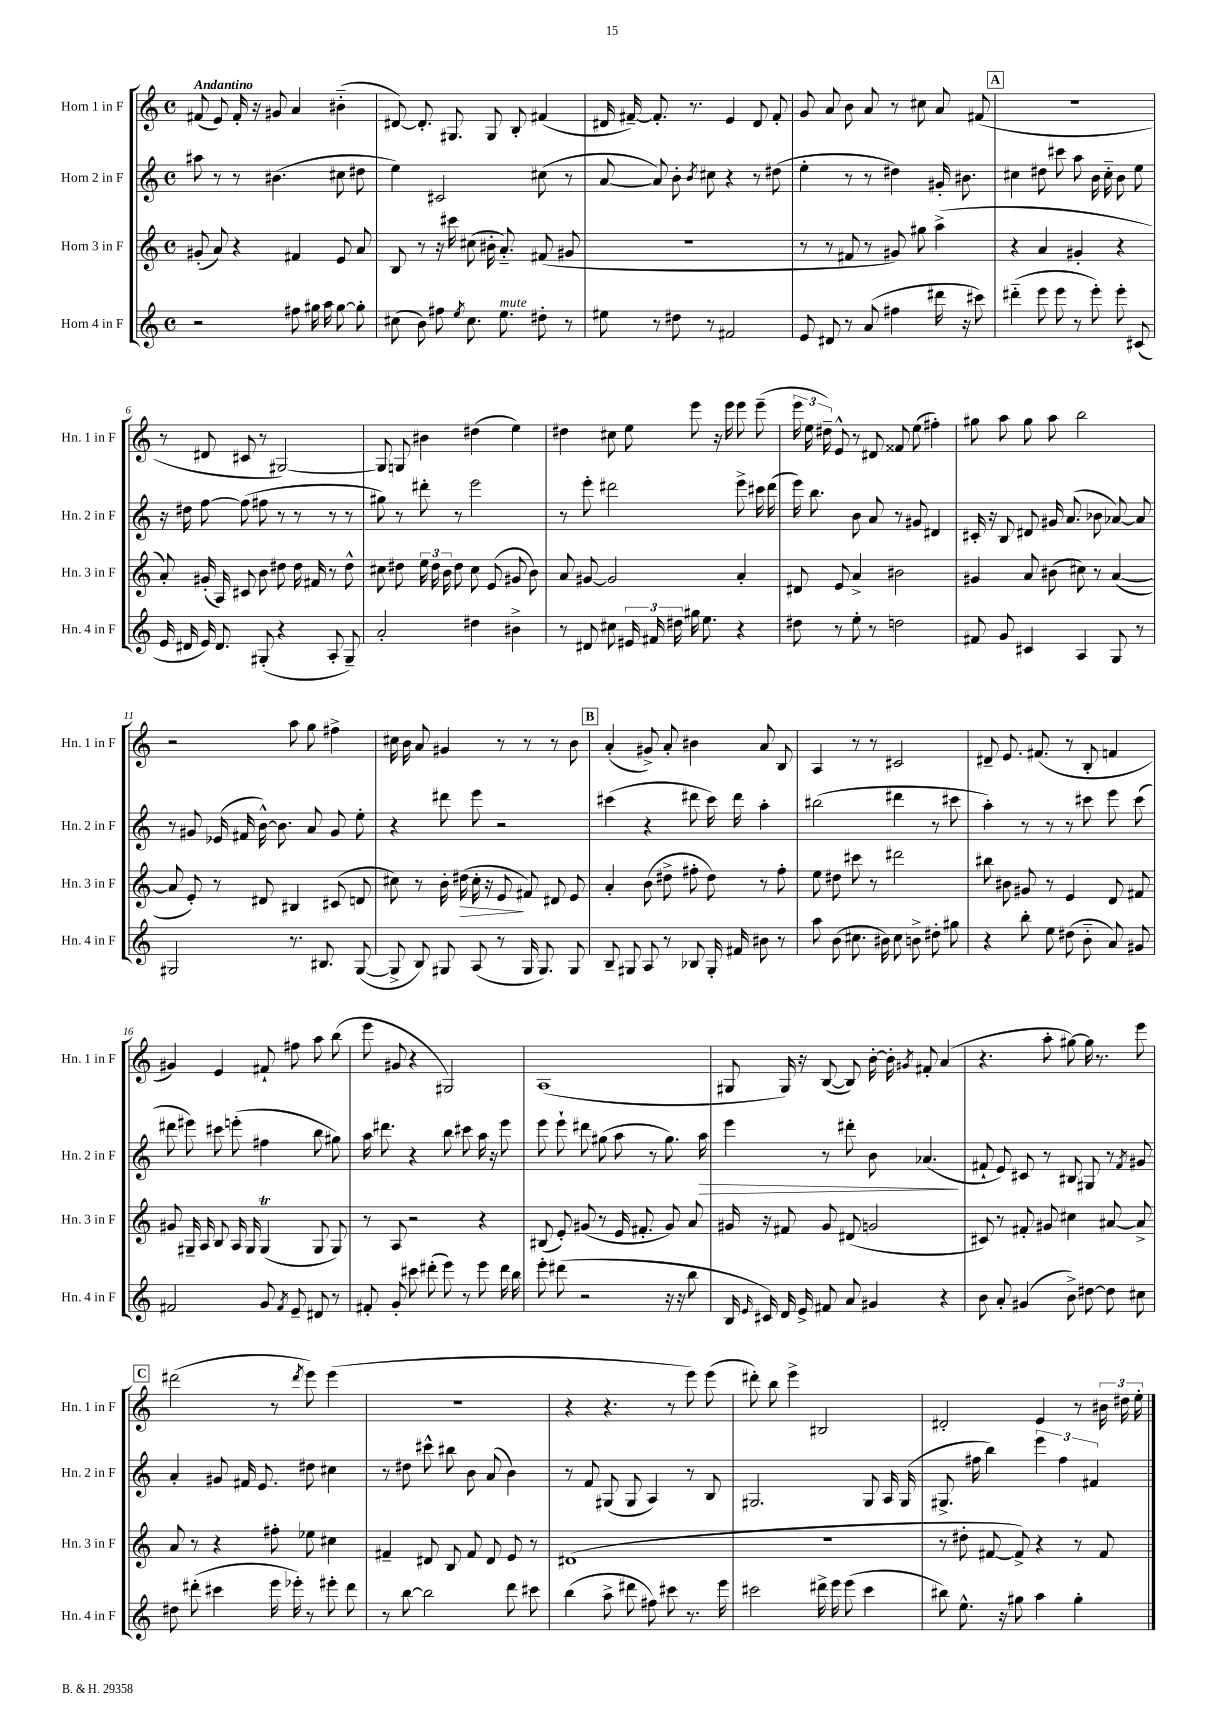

**kern	**kern	**dynam	**kern	**dynam	**kern
*part4	*part3	*part3	*part2	*part2	*part1
*staff4	*staff3	*staff3	*staff2	*staff2	*staff1
*I"Horn 4 in F	*I"Horn 3 in F	*	*I"Horn 2 in F	*	*I"Horn 1 in F
*I'Hn. 4 in F	*I'Hn. 3 in F	*	*I'Hn. 2 in F	*	*I'Hn. 1 in F
*clefG2	*clefG2	*	*clefG2	*	*clefG2
*k[]	*k[]	*	*k[]	*	*k[]
*M4/4	*M4/4	*	*M4/4	*	*M4/4
*met(c)	*met(c)	*	*met(c)	*	*met(c)
=1	=1	=1	=1	=1	=1
!	!	!	!	!	!LO:TX:a:B:t=Andantino
2r	(8g#X'/	.	8aa#X\	.	(8f#X/
.	8a/)	.	8r	.	8e/)
.	4r	.	8r	.	16f#'/
.	.	.	.	.	16r
.	.	.	(4.b#X\	.	8g#X/
8ff#X\	4f#X/	.	.	.	4a/
16gg#X\	.	.	.	.	.
16aa\	.	.	.	.	.
[8gg#\	8e/	.	8cc#X\	.	(4b#X\
8gg#'\]	8a/	.	8dd#X\	.	.
=2	=2	=2	=2	=2	=2
(8cc#X\	8B/	.	4ee\)	.	[8d#X/)
8b\)	8r	.	.	.	8.d#'/]
8ff#X\	16r	.	2c#X/	.	.
.	16ccc#X\	.	.	.	8.G#X/
8qee/	.	.	.	.	.
8.cc#\	(8cc#X\	.	.	.	.
.	16b#X'\	.	.	.	8G#/
!LO:TX:a:i:t=mute	!	!	!	!	!
8.ee\	8.a/)	.	.	.	.
.	.	.	.	.	8B'/
8dd#X'\	(8f#X/	.	(8cc#X\	.	(4f#X/
8r	8g#X/	.	8r	.	.
=3	=3	=3	=3	=3	=3
8ee#X\	1r	.	[8a/	.	16d#X/
.	.	.	.	.	[16f#X~/)
8r	.	.	8a/])	.	8.f#'/]
8dd#X\	.	.	8b'\	.	.
.	.	.	.	.	8.r
.	.	.	8qb/	.	.
8r	.	.	8cc#X\	.	.
2f#X/	.	.	4r	.	4e/
.	.	.	8r	.	8d#/
.	.	.	(8dd#X\	.	8f#'/
=4	=4	=4	=4	=4	=4
8e/	8r	.	4ee'\	.	8g/
8d#X/	8r	.	.	.	8a/
8r	8f#X/	.	8r	.	8b\
(8a/	8r	.	8r	.	8a/
4ff#X\	8g#X/)	.	4dd#X\)	.	8r
.	8gg#X\	.	.	.	8cc#X\
16ddd#X\	(4aa^\	.	16g#X'/	.	8a/
16r	.	.	8.b#X\	.	.
8ccc#X\)	.	.	.	.	(8f#X/
!!LO:REH:place=s1:t=A
=5	=5	=5	=5	=5	=5
(4ddd#X\	4r	.	4cc#X\	.	1r
8eee\	4a/	.	8dd#X\	.	.
8eee\	.	.	8ccc#X\	.	.
8r	4g#X'/	.	8aa\	.	.
8eee'\)	.	.	16b\	.	.
.	.	.	16cc#\	.	.
8eee'\	4r	.	8b\	.	.
(8c#X/	.	.	8ee\	.	.
!!LO:LB:g=z
=6	=6	=6	=6	=6	=6
16e/	8a'/)	.	16r	.	8r
16d#X/	.	.	16dd#X\	.	.
16e/)	(16g#X'/	.	[8ff\	.	8d#X/
8.d#/	16A/)	.	.	.	.
.	8c#X/	.	(8ff\]	.	8c#X/
(8G#X'/	8b\	.	8ff#X\	.	8r
4r	8dd#X\	.	8r	.	[2G#X/)
.	16dd#\	.	8r	.	.
.	16f#X/	.	.	.	.
8A'/	8r	.	8r	.	.
8G#~/)	8dd#^^\	.	8r	.	.
=7	=7	=7	=7	=7	=7
2a'/	8cc#X\	.	8gg#X\)	.	8G#/]
.	8dd#X\	.	8r	.	8Gn/
.	24ee\	.	8ddd#X'\	.	4b#X\
.	24dd#\	.	.	.	.
.	24b\	.	.	.	.
.	8dd#\	.	8r	.	.
4dd#X\	8cc#\	.	2eee\	.	(4dd#X\
.	(8e/	.	.	.	.
4b#X^\	8g#X/	.	.	.	4ee\)
.	8b\)	.	.	.	.
=8	=8	=8	=8	=8	=8
8r	8a/	.	8r	.	4dd#X\
8d#X/	[8g#X/	.	8eee'\	.	.
8cc#X\	2g#/]	.	2ddd#X\	.	8cc#X\
24e#X/	.	.	.	.	8ee\
24f#X/	.	.	.	.	.
24dd#X\	.	.	.	.	.
16gg#X\	.	.	.	.	8eee\
8.ee\	.	.	.	.	.
.	.	.	.	.	16r
.	.	.	.	.	16eee\
4r	4a'/	.	8eee^\	.	8eee\
.	.	.	16ccc#X\	.	(8eee~\
.	.	.	(16ddd#\	.	.
=9	=9	=9	=9	=9	=9
8dd#X\	8d#X/	.	16eee\)	.	24eee\
.	.	.	.	.	24ee\
.	.	.	8.bb\	.	.
.	.	.	.	.	24dd#X~\)
8r	8e/	.	.	.	8e^^/
8ee'\	4a^/	.	8b\	.	8r
8r	.	.	8a/	.	8d#X/
2ddn\	2b#X\	.	8r	.	8f##X/
.	.	.	8g#X/	.	(8ee\
.	.	.	4d#X/	.	4ff#X'\)
=10	=10	=10	=10	=10	=10
8f#X/	4g#X/	.	16c#X'/	.	8gg#X\
.	.	.	16r	.	.
8g/	.	.	8B/	.	8aa\
4c#X/	8a/	.	8d#X/	.	8gg#\
.	(8b#X\	.	16g#X/	.	8aa\
.	.	.	(8.a/	.	.
4A/	8cc#X\)	.	.	.	2bb\
.	8r	.	8b-X\	.	.
8G/	([4a/	.	[8a-X/)	.	.
8r	.	.	8a-/]	.	.
!!LO:LB:g=z
=11	=11	=11	=11	=11	=11
2G#X/	8a/]	.	8r	.	2r
.	8e'/)	.	8g#X/	.	.
.	8r	.	(16e-X/	.	.
.	.	.	16f#X/	.	.
.	8d#X/	.	[16b^^\)	.	.
.	.	.	8.b\]	.	.
8.r	4B#X/	.	.	.	8aa\
.	.	.	8a/	.	8gg\
8.B#X/	.	.	.	.	.
.	(8c#X/	.	8g#/	.	4ff#X^\
([8G#/	8dn/	.	8ee'\	.	.
=12	=12	=12	=12	=12	=12
8G#^/]	8cc#X\)	.	4r	.	16cc#X\
.	.	.	.	.	16b\
8B/)	8r	.	.	.	8a/
8G#X/	16b'\	.	8ddd#X\	.	4g#X/
!	!	!LO:HP:b	!	!	!
.	(16dd#X\	>	.	.	.
(8A/	16cc#'\	.	8eee\	.	.
.	16r	.	.	.	.
8r	8e/	.	2r	.	8r
16G#/	8f#X/)	]	.	.	8r
8.G#/)	.	.	.	.	.
.	8d#X/	.	.	.	8r
8G#/	8e/	.	.	.	8b\
!!LO:REH:place=s1:t=B
=13	=13	=13	=13	=13	=13
8B~/	4a'/	.	(4ccc#X\	.	(4a'/
8G#X/	.	.	.	.	.
8A/	(8b\	.	4r	.	8g#X^/)
8r	8dd#X^\	.	.	.	8a'/
8B-X/	8ff#X'\	.	8ddd#X\	.	4b#X\
16G#'/	8dd#\)	.	16ccc#\)	.	.
16f#X/	.	.	16ddd#\	.	.
8b#X\	8r	.	4aa'\	.	8a/
8r	8ff#'\	.	.	.	8B/
=14	=14	=14	=14	=14	=14
8aa\	8ee\	.	(2bb#X\	.	4A/
(8b\	8dd#X\	.	.	.	.
8.cc#X\	8ccc#X\	.	.	.	8r
.	8r	.	.	.	8r
16b#X\)	.	.	.	.	.
8cc#\	2ddd#X\	.	4ddd#X\	.	2c#X/
8bn^\	.	.	.	.	.
8dd#X'\	.	.	8r	.	.
8gg#X\	.	.	8ccc#X\	.	.
=15	=15	=15	=15	=15	=15
4r	8bb#X\	.	4aa'\)	.	8d#X~/
.	8b#X\	.	.	.	8.e/
8bb'\	8g#X/	.	8r	.	.
.	.	.	.	.	(8.f#X/
8ee\	8r	.	8r	.	.
(8dd#X\	4e/	.	8r	.	8r
8b\	.	.	8ccc#X\	.	8B'/
8a/)	8d/	.	8eee\	.	4fn/
8g#X/	8f#X/	.	(8ccc#\	.	.
!!LO:LB:g=z
=16	=16	=16	=16	=16	=16
2f#X/	8g#X/	.	8ddd#X\	.	4g#X/)
.	16G#X~/	.	8eee#X\)	.	.
.	16A/	.	.	.	.
.	8B/	.	8ccc#X\	.	4e/
.	16A/	.	(8eeen'\	.	.
.	16G#/	.	.	.	.
8g/	(4G#t/	.	4ff#X\	.	8f#X`/
8qf#/	.	.	.	.	.
8e~/	.	.	.	.	8ff#X\
8d#X/	8G#/	.	8bb\	.	8aa\
8r	8G#/)	.	8gg#X\)	.	(8bb\
=17	=17	=17	=17	=17	=17
8f#X'/	8r	.	16aa\	.	8eee\
.	.	.	8.ddd#X\	.	.
8g'/	8A/	.	.	.	8g#X/
8ccc#X\	2r	.	4r	.	4r
(8ddd#X'\	.	.	.	.	.
8eee\)	.	.	8bb\	.	2G#X/)
8r	.	.	8ccc#X\	.	.
8eee\	4r	.	16aa\	.	.
.	.	.	16r	.	.
16ddd#\	.	.	8eee\	.	.
16bb\	.	.	.	.	.
=18	=18	=18	=18	=18	=18
8eee'\	(8B#X/	.	8eee\	.	(1A
(8ddd#X\	8e'/)	.	8eee`\	.	.
2r	(8g#X/	.	8ddd#X\	.	.
.	8r	.	(8gg#X\	.	.
.	16e/	.	8aa\	.	.
.	8.f#X'/	.	.	.	.
.	.	.	8r	.	.
16r	8g#/)	.	8.gg#\)	.	.
16r	.	.	.	.	.
8bb\	8a/	.	.	.	.
!	!	!	!	!LO:HP:b	!
.	.	.	16aa\	>	.
=19	=19	=19	=19	=19	=19
16B/	16g#X/	.	4eee\	.	8G#X/
16qqe/	.	.	.	.	.
16c#X/)	16r	.	.	.	.
16d/	8f#X/	.	.	.	16G#/)
16e^/	.	.	.	.	16r
8f#X/	8g#/	.	8r	.	([8B/
8a/	(8d#X/	.	8ddd#X'\	.	8B/])
4g#X/	2gn/	.	8b\	.	[16b'\
.	.	.	.	.	16b'\]
.	.	.	.	.	8qg#X/
.	.	.	(4.a-X/	.	8f#X'/
4r	.	.	.	.	(4a/
.	.	.	.	]	.
=20	=20	=20	=20	=20	=20
8b\	8c#X/)	.	8f#X`/	.	4.r
8a'/	8r	.	8e/)	.	.
(4g#X/	8f#X'/	.	8c#X/	.	.
.	8g#X/	.	8r	.	8aa'\
8b^\)	4cc#X\	.	8B#X/	.	[8gg#X\)
[8dd#X\	.	.	8G#X/	.	16gg#\]
.	.	.	.	.	8.r
8dd#\]	[8a#X/	.	8r	.	.
.	.	.	8qf#/	.	.
8cc#X\	8a#^/]	.	8g#X/	.	8eee\
!!LO:LB:g=z
!!LO:REH:place=s1:t=C
=21	=21	=21	=21	=21	=21
8dd#X\	8a/	.	4a'/	.	(2ddd#X\
(8ddd#X'\	8r	.	.	.	.
4ccc#X\	4r	.	8g#X/	.	.
.	.	.	16f#X/	.	.
.	.	.	8.e/	.	.
16eee\	8ff#X'\	.	.	.	8r
16eee-X'\)	.	.	.	.	.
.	.	.	.	.	8qddd#/
8r	8ee-X\	.	8dd#X\	.	8eee\)
8eee#X'\	4cc#X\	.	4cc#X\	.	(4eee\
8ddd#\	.	.	.	.	.
=22	=22	=22	=22	=22	=22
8r	4f#X~/	.	8r	.	1r
[8bb\	.	.	8dd#X\	.	.
2bb\]	8d#X/	.	8ccc#X^^\	.	.
.	8B/	.	8bb#X\	.	.
.	8f#/	.	8b\	.	.
.	8d#/	.	(8a/	.	.
8ddd\	8e/	.	4b\)	.	.
8ccc#X\	8r	.	.	.	.
=23	=23	=23	=23	=23	=23
(4bb\	(1d#X	.	8r	.	4r
.	.	.	8f/	.	.
8aa^\	.	.	(8G#X/	.	4.r
8ddd#X\	.	.	8G#/	.	.
8ff#X\)	.	.	4A/)	.	.
8ccc#X\	.	.	.	.	8r
8.r	.	.	8r	.	8eee\)
.	.	.	8B/	.	(8eee\
16eee\	.	.	.	.	.
=24	=24	=24	=24	=24	=24
2ccc#X\	1r	.	2.G#X/	.	8ddd#X'\)
.	.	.	.	.	8bb\
.	.	.	.	.	4eee^\
16ddd#X^\	.	.	.	.	2B#X/
16eee\	.	.	.	.	.
(8eee\	.	.	.	.	.
4ccc#\	.	.	8G#/	.	.
.	.	.	16A/	.	.
.	.	.	(16G#/	.	.
=25	=25	=25	=25	=25	=25
8bb#X\)	8r	.	8.G#X^/	.	2d#X'/
8.ee^^\	8dd#X'\	.	.	.	.
.	.	.	16ff#X\	.	.
.	[8f#X/	.	4bb\)	.	.
16r	.	.	.	.	.
8gg#X\	8f#^/])	.	.	.	.
4aa\	4r	.	6eee\	.	4e/
.	.	.	6ff#\	.	.
4gg#'\	8r	.	.	.	8r
.	.	.	6f#X/	.	.
.	8f#/	.	.	.	24b#X\
.	.	.	.	.	24dd#X\
.	.	.	.	.	24ee'\
==	==	==	==	==	==
*-	*-	*-	*-	*-	*-
